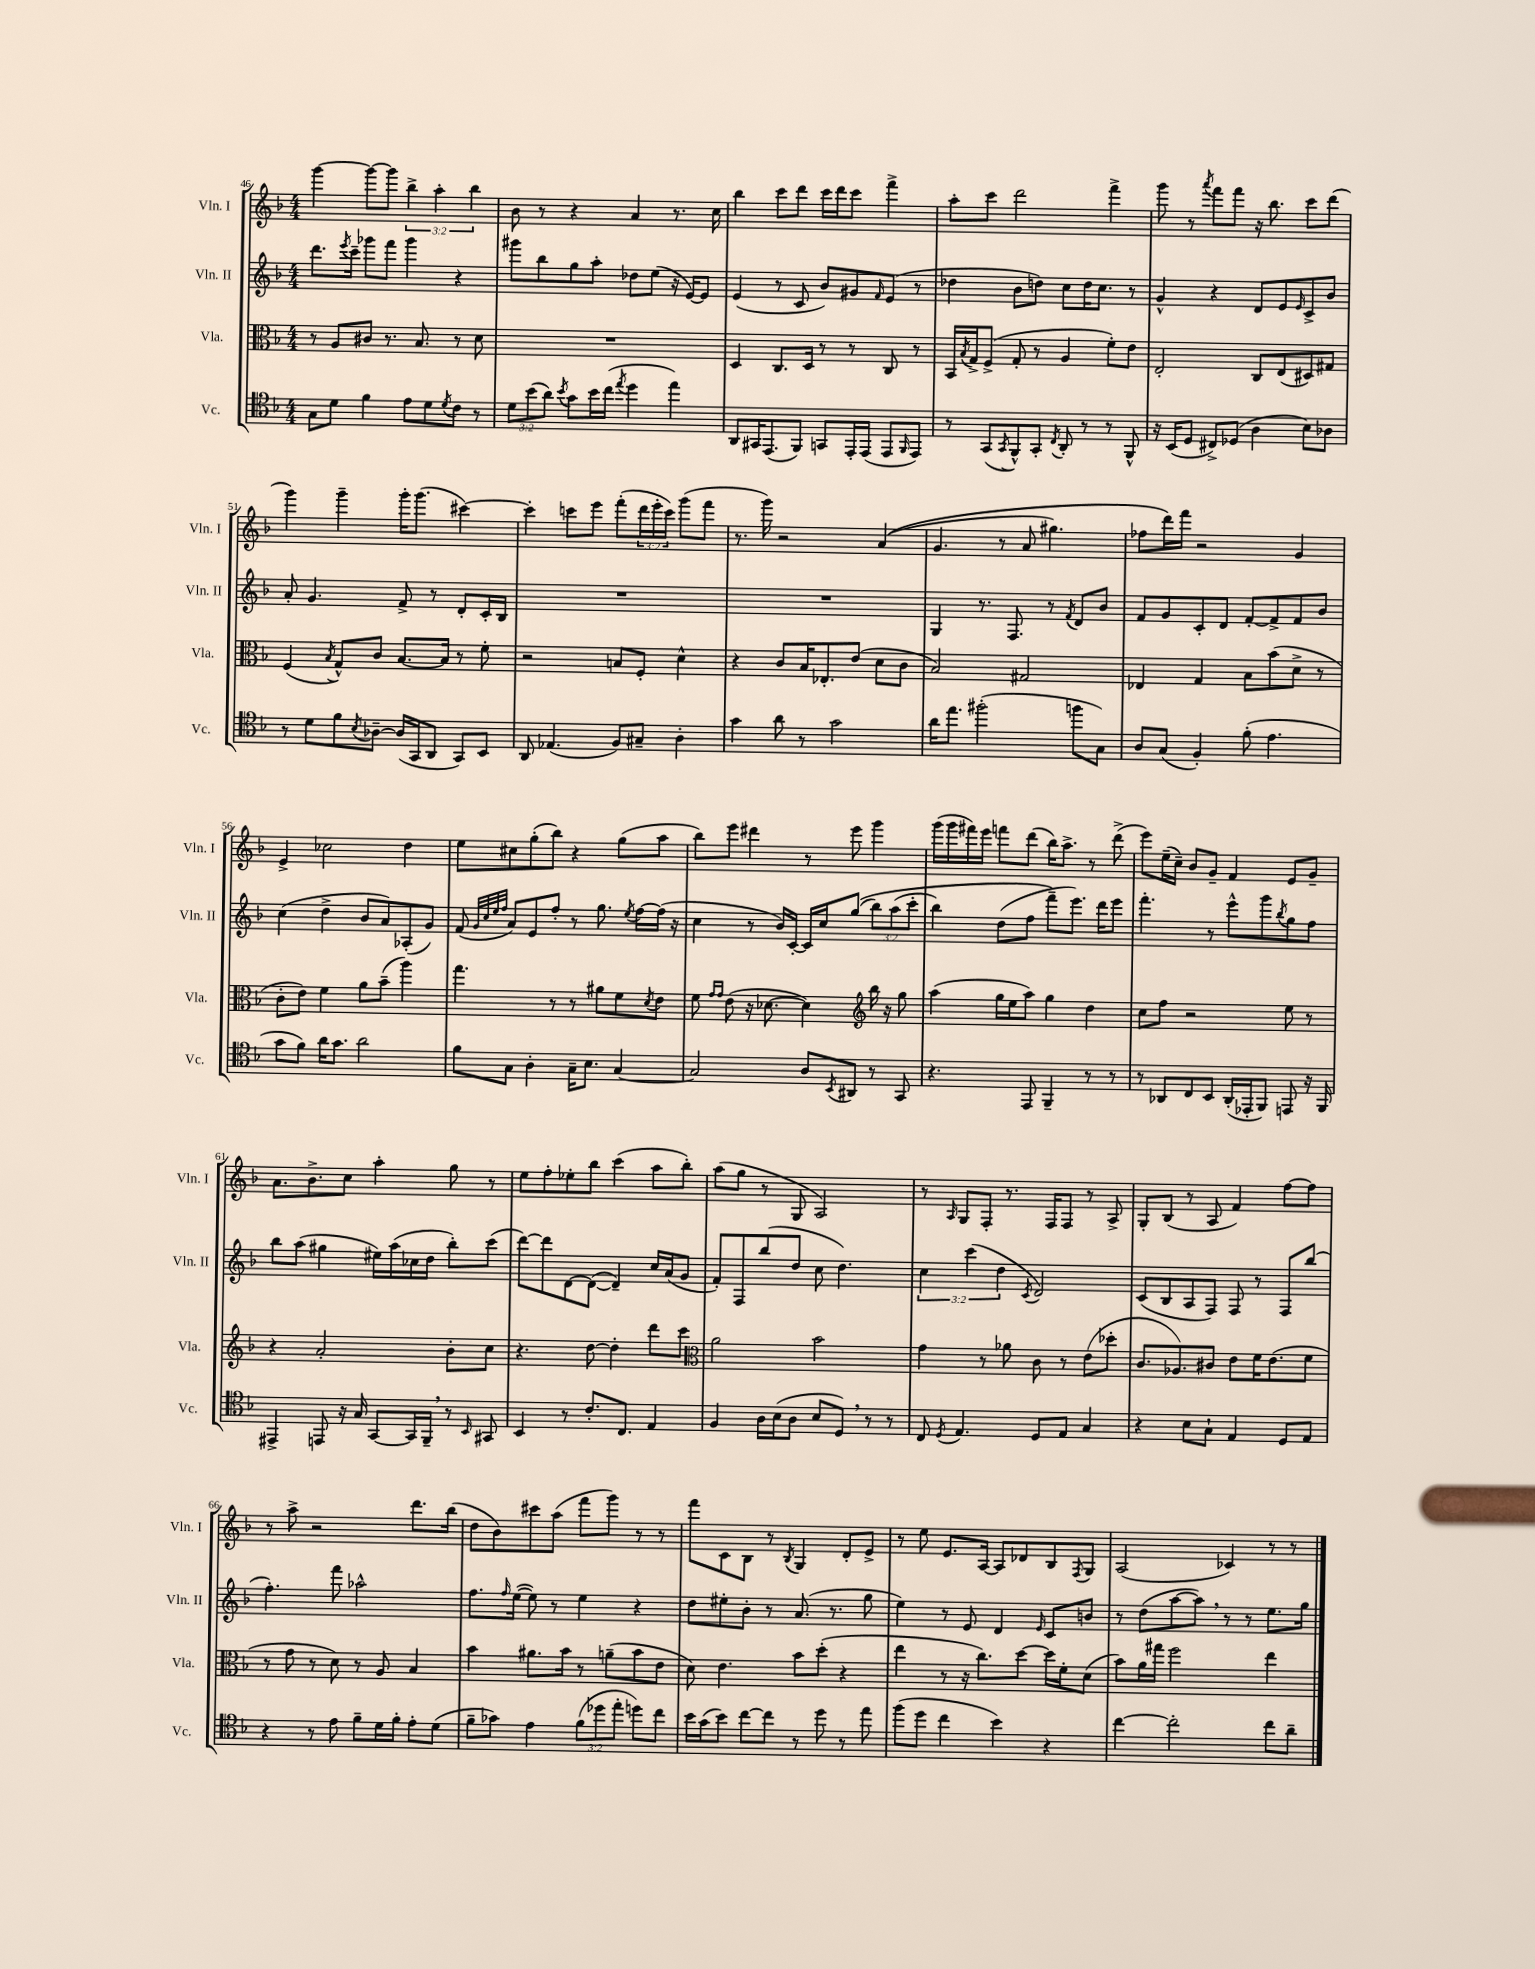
<<
\new StaffGroup <<
\new Staff = "s0" \with { instrumentName = "Vln. I" shortInstrumentName = "Vln. I" } {
    \clef treble \key f \major \numericTimeSignature \time 4/4 \override Staff.TupletNumber.text = #tuplet-number::calc-fraction-text
    g'''4~ g'''8~ g'''8 \tuplet 3/2 { bes''4-> a''4-. bes''4 } |
    bes'8 r8 r4 a'4 r8. c''16 |
    bes''4 c'''8 d'''8 c'''16 d'''16 c'''8 f'''4-> |
    a''8-. c'''8 d'''2 f'''4-> |
    g'''8 r8 \acciaccatura { a'''8 } f'''8 f'''8 r16 bes''8. c'''8 d'''8( |
    g'''4) g'''4-- g'''16-. g'''8.( cis'''4~) |
    cis'''4-. c'''8 e'''8 f'''8-.( \tuplet 3/2 { d'''16 e'''16-. c'''16) } g'''8( f'''8 |
    r8. g'''16) r2 a'4(\( |
    g'4. r8 a'8 gis''4.) |
    fes''8 d'''16\) f'''16 r2 g'4 |
    e'4-> ces''2 d''4 |
    e''8 cis''8 g''8-.( bes''8) r4 g''8( a''8 |
    bes''8) e'''8 dis'''4 r8 e'''8 g'''4 |
    g'''16( g'''16 fis'''16) e'''16 f'''8 d'''8( bes''16) a''8.-> r8 d'''8->( |
    e'''8) e''16--( c''16--) bes'8 g'8-- f'4 e'8 g'8-- |
    a'8. bes'8.-> c''8 a''4-. g''8 r8 |
    e''8 f''8-. ees''8-. bes''8 c'''4( a''8 bes''8-.) |
    a''8( g''8 r8 g8 a2) |
    r8 \grace { a16 } g8 f8-. r8. f16 f8 r8 a8-> |
    g8-. bes8( r8 a8 f'4) f''8~ f''8 |
    r8 a''8-> r2 d'''8. bes''16( |
    d''8 bes'8) cis'''8 a''8( f'''8 g'''8) r8 r8 |
    f'''8 c'8 bes8 r8 \acciaccatura { bes8 } g4 d'8-. e'8-> |
    r8 e''8 e'8. a16~ a8 des'8 bes8 \acciaccatura { f8 } g8 |
    a2( ces'4) r8 r8 \bar "|." |
}
\new Staff = "s1" \with { instrumentName = "Vln. II" shortInstrumentName = "Vln. II" } {
    \clef treble \key f \major \numericTimeSignature \time 4/4 \override Staff.TupletNumber.text = #tuplet-number::calc-fraction-text
    d'''8. \acciaccatura { e'''8 } c'''16-- ges'''8 f'''8 ges'''4 r4 |
    gis'''8 bes''8 g''8 a''8-. des''8 e''8( r16 e'16~) e'8 |
    e'4( r8 c'8 bes'8) gis'8 \grace { f'16 } e'8( r8 |
    des''4 bes'8 d''8) c''8 d''16 c''8. r8 |
    g'4-^ r4 d'8 e'8 \grace { e'16 } c'8-> bes'8 |
    a'8-. g'4. f'8-> r8 d'8-. c'16-. bes16 |
    R1 |
    R1 |
    g4 r8. f8. r8 \acciaccatura { f'8 } d'8 bes'8 |
    f'8 g'8 c'8-. d'8 f'8~-. f'8-> f'8 bes'8 |
    c''4( d''4-> bes'8 a'8) aes8-.( g'8) |
    f'8( \grace { g'32 c''32 e''32 f''32 } a'8) e'8 f''8-. r8 g''8. \acciaccatura { e''8 } f''16~ f''16( r16 |
    c''4 r8 bes'16) c'16~-. c'16 c''16 g''8(\( \tuplet 3/2 { bes''8) a''8( c'''8-. } |
    bes''4) d''8( f''8 f'''8--\) e'''8.) d'''16 e'''8 |
    f'''4.-. r8 e'''8-^ g'''8 \acciaccatura { bes''8 } g''8 f''8 |
    bes''8 a''8( gis''4 eis''16) a''16( ces''16 d''16 bes''8-.) c'''8( |
    d'''8~) d'''8 d'8~ d'8~( d'4--) c''16 a'16( g'8 |
    f'8-.) f8 bes''8( d''8 c''8 d''4.) |
    \tuplet 3/2 { c''4 c'''4( d''4 } \acciaccatura { c'8 } d'2) |
    c'8( bes8 a8 f8) f8 r8 f8 bes''8( |
    f''4.-.) f'''8 aes''2-^ |
    f''8. \grace { f''16 } e''16~( e''8) r8 e''4 r4 |
    d''8 eis''8-. bes'8-. r8 a'8.( r8. g''8 |
    e''4) r8 e'8 d'4 \grace { e'16 } c'8 b'8 |
    r8 d''8( a''8~ a''8) \breathe r8 r8 e''8. g''16 \bar "|." |
}
\new Staff = "s2" \with { instrumentName = "Vla." shortInstrumentName = "Vla." } {
    \clef alto \key f \major \numericTimeSignature \time 4/4
    r8 a8 cis'8 r8. bes8. r8 d'8 |
    R1 |
    d4 c8. d16 r8 r8 c8 r8 |
    bes,16 \acciaccatura { bes8 } g16-> f8->( g8-. r8 a4 f'8-.) e'8 |
    e2-. c8 e8( dis8) gis8 |
    f4( \acciaccatura { bes8 } g8-^) c'8 bes8.~ bes16 r8 f'8-. |
    r2 b8 f8-. d'4-^ |
    r4 c'8 bes16 ees8.-. e'8( d'8 c'8 |
    bes2) gis2 |
    ees4 g4 bes8 bes'8( d'8-> r8 |
    c'8-. e'8) f'4 a'8 bes'8--( a''4) |
    g''4. r8 r8 ais'8 f'8 \acciaccatura { d'8 } e'8 |
    f'8 \grace { g'16 g'16 } e'8( r16 des'8.~ des'4) \clef treble bes''16 r16 g''8 |
    a''4( g''16 e''16 a''8) g''4 d''4 |
    c''8 f''8 r2 e''8 r8 |
    r4 a'2-. bes'8-. c''8 |
    r4. d''8~ d''4-. d'''8 c'''8 |
    \clef alto a'2 bes'2 |
    g'4 r8 aes'8 c'8 r8 e'8( des''8-. |
    c'8. aes8.) cis'8 e'8 f'16 e'8.( f'8 |
    r8 g'8 r8 d'8) r8 a8 bes4 |
    bes'4 ais'8. bes'16 r8 a'8--( bes'8 e'8 |
    d'8) e'4. bes'8 d''8-.( r4 |
    e''4 r8 r16 c''8.) d''8~ d''16 f'16-. d'8( |
    bes'8) a'16 gis''16 f''2 e''4 \bar "|." |
}
\new Staff = "s3" \with { instrumentName = "Vc." shortInstrumentName = "Vc." } {
    \clef tenor \key f \major \numericTimeSignature \time 4/4 \override Staff.TupletNumber.text = #tuplet-number::calc-fraction-text
    g8 d'8 f'4 e'8 d'8 \acciaccatura { d'8 } c'8 r8 |
    \tuplet 3/2 { d'8 bes'8( a'8) } \acciaccatura { bes'8 } g'8 bes'16 c''16( \acciaccatura { e''8 } d''4 e''4) |
    a,8 gis,16 e,8.( f,8) g,8 e,16-. e,16( e,8 \grace { f,16 } e,8) |
    r8 g,8( \acciaccatura { g,8 } f,8-^) g,8-. \acciaccatura { c8 } a,8-. r8 r8 f,8-^ |
    r16 bes,16( d8 cis8->) des8( a4 bes8) aes8 |
    r8 d'8 f'8 \acciaccatura { bes8 } aes8~-- aes16( g,16 a,8 g,8) bes,8 |
    a,8 ees4.( f8) gis8-- a4-. |
    g'4 a'8 r8 g'2 |
    a'16 e''8. fis''2-.( f''8 g8) |
    a8 g8( f4-.) f'8-.( e'4. |
    g'8 f'8) a'16 g'8. a'2 |
    f'8 g8 a4-. g16-- bes8. g4~ |
    g2 a8 \acciaccatura { bes,8 } ais,8 r8 g,8 |
    r4. e,8 f,4-- r8 r8 |
    r8 aes,8 c8 bes,8 aes,16-.( ees,16-. f,8) e,8 r16 f,16 |
    eis,4-> e,8 r16 g16 g,8~ g,16 f,16-- \breathe r8 \grace { bes,16 } gis,8 |
    bes,4 r8 c'8.-. c8. e4 |
    f4 a16 bes16( a8 bes8 d8) \breathe r8 r8 |
    c8 \acciaccatura { d8 } e4. d8 e8 g4 |
    r4 bes8 g8-! e4 d8 e8 |
    r4 r8 e'8 f'8-- d'16 f'16-. e'8-. d'8( |
    f'8-- ges'8) e'4 \tuplet 3/2 { f'8( des''8 e''8-. } d''8) c''8 |
    bes'16 g'16( bes'8) c''8~ c''8 r8 d''8 r8 e''8 |
    f''8( d''8 c''4 bes'4) r4 |
    c''4~ c''2-. c''8 a'8-- \bar "|." |
}
>>
>>
\layout { \context { \Score currentBarNumber = #46 } }
